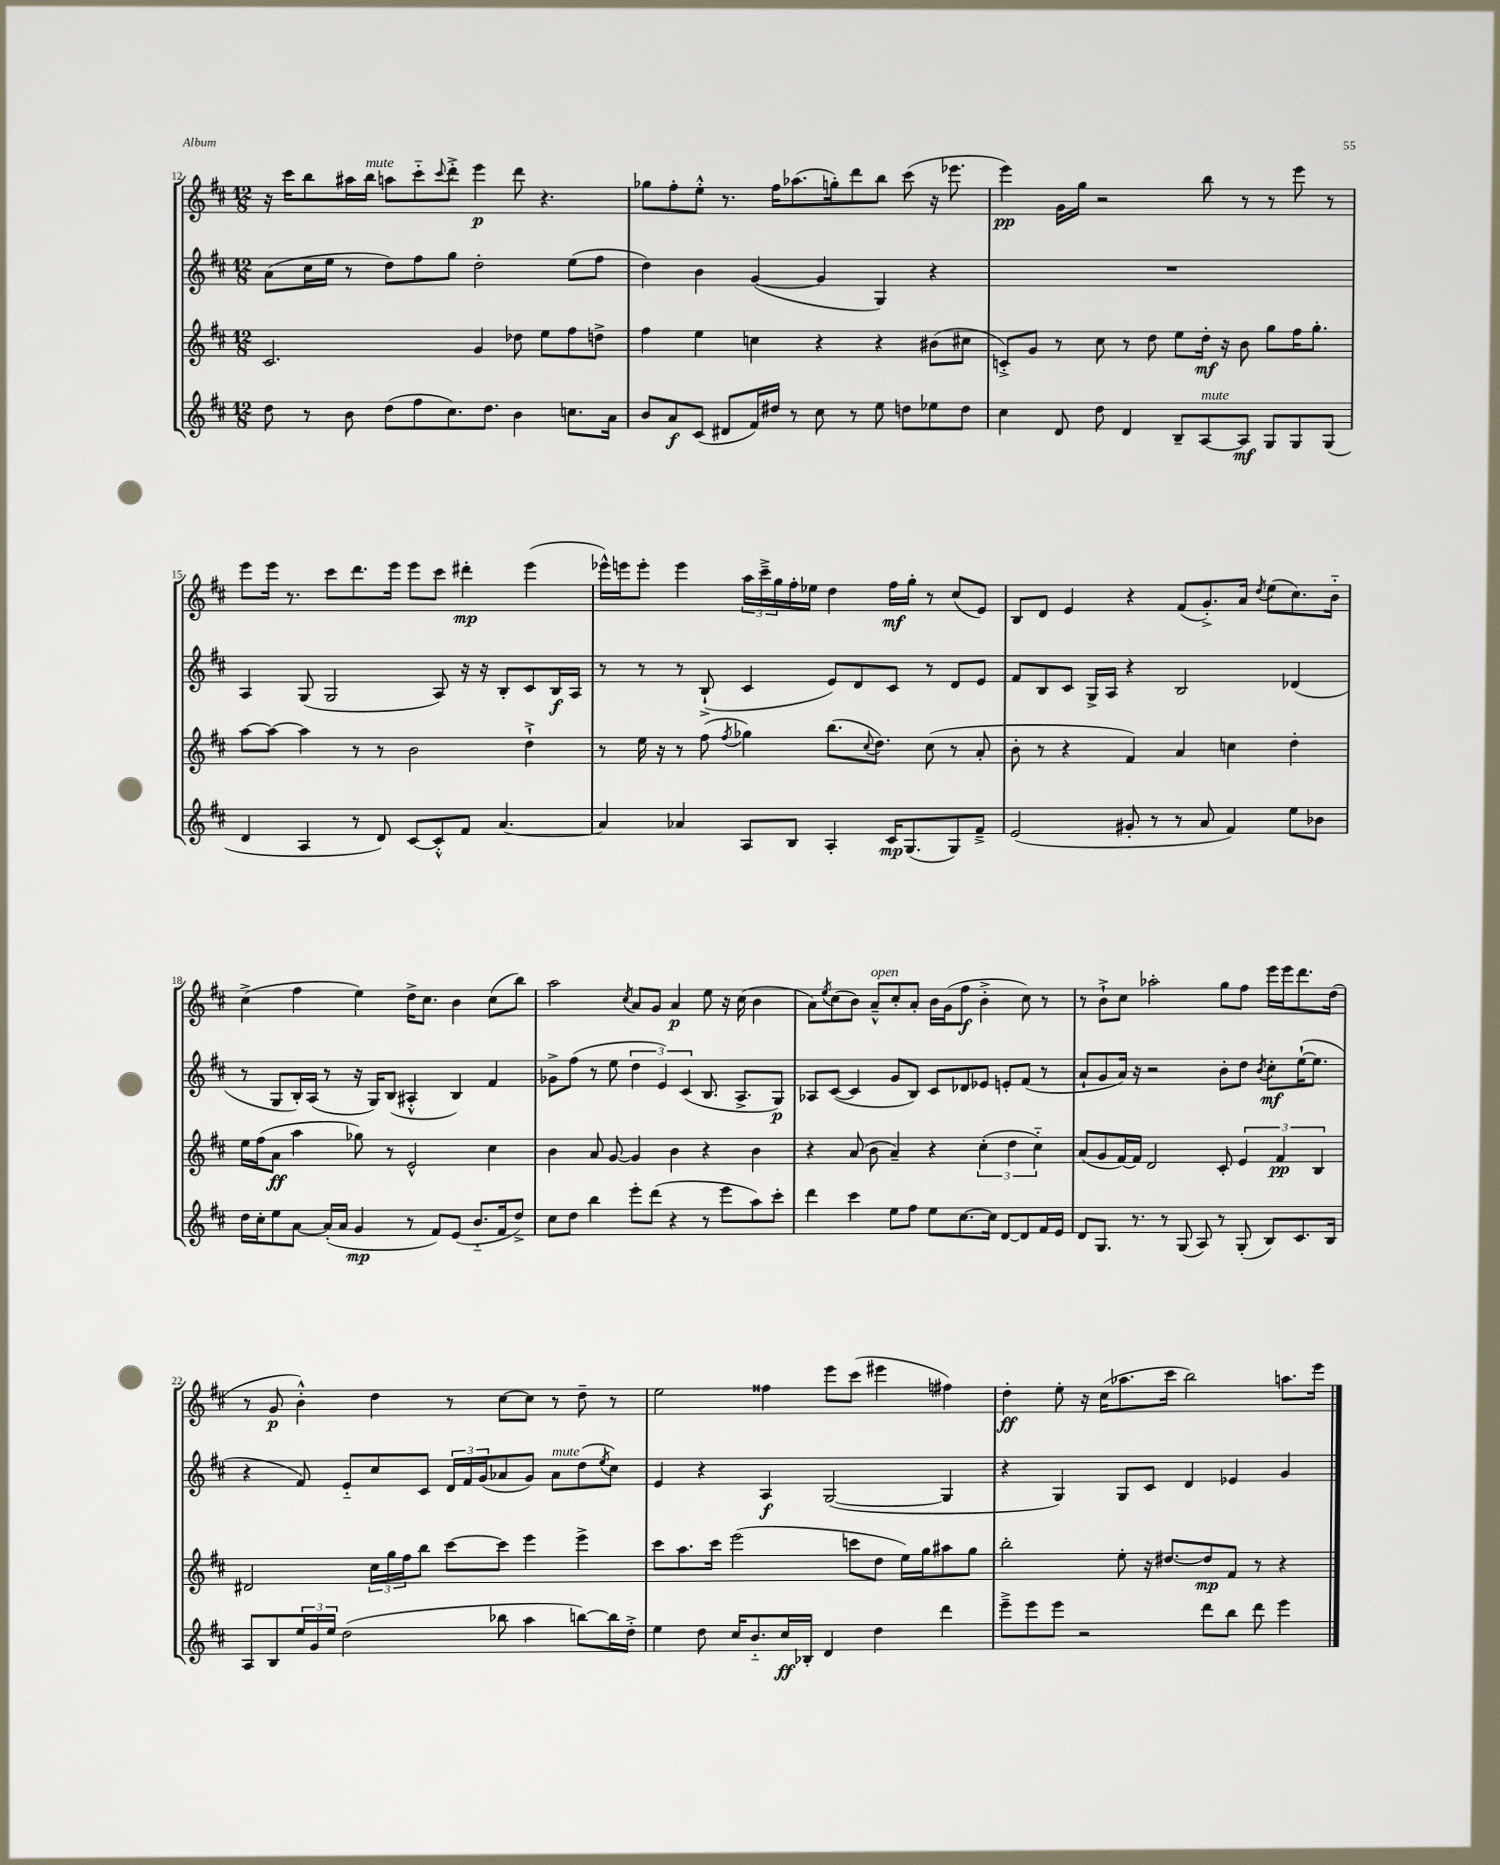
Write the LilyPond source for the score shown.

<<
\new StaffGroup <<
\new Staff = "s0" {
    \clef treble \key d \major \numericTimeSignature \time 12/8
    r16 cis'''16 b''8 ais''16 b''16^\markup { \italic "mute" } a''8 cis'''8-_ \appoggiatura { cis'''8 } d'''8-.-> e'''4\p d'''8 r4. |
    ges''8 fis''8-. e''8-.-^ r8. fis''16 aes''8.( g''16-.) d'''8 b''8 cis'''8( r16 ees'''8. |
    e'''4\pp) g'16 g''16 r2 b''8 r8 r8 e'''8 r8 |
    e'''8 e'''16 r8. cis'''8 d'''8. e'''16 e'''8 cis'''8 dis'''4-.\mp e'''4( |
    ees'''16-^) e'''16 e'''8-. e'''4 \tuplet 3/2 { a''16 cis'''16---> g''16 } fis''16-. ees''16 d''4 fis''16\mf g''16-. r8 cis''8( e'8) |
    b8 d'8 e'4 r4 fis'8( g'8.-.->) a'16 \acciaccatura { d''8 } e''8( cis''8.) b'16-_ |
    cis''4->( fis''4 e''4) d''16-> cis''8. b'4 cis''8( b''8) |
    a''2 \acciaccatura { cis''8 } a'8 g'8 a'4\p e''8 r16 cis''16( b'4 |
    a'8) \acciaccatura { e''8 } cis''8( b'8) a'8---^^\markup { \italic "open" } cis''8-. a'8-. b'16 g'16( fis''8\f b'4-.-> cis''8) r8 |
    r8 b'8-!-> cis''8 aes''2-. g''8 fis''8 e'''16 e'''16 d'''8. d''16( |
    r8 g'8\p b'4-.-^) d''4 r8 cis''8~ cis''8 r8 d''8-- r8 |
    e''2 fisis''4 e'''8 cis'''8( eis'''4 fis''4) |
    d''4-.\ff e''8-. r16 cis''16( aes''8. cis'''16 b''2) a''8. e'''16 \bar "|." |
}
\new Staff = "s1" {
    \clef treble \key d \major \numericTimeSignature \time 12/8
    a'8( cis''16 e''16 r8 d''8) fis''8 g''8 d''2-. e''8( fis''8 |
    d''4) b'4 g'4~( g'4 g4) r4 |
    R1. |
    a4 g8( g2 a8) r16 r16 b8-. cis'8 b16\f a16 |
    r8 r8 r8 b8-!->( cis'4 e'8) d'8 cis'8 r8 d'8 e'8 |
    fis'8 b8 cis'8 g16-> a16 r4 b2 des'4( |
    r8 g8 b16-.) a16( r8 r16 g16) b8( ais4-.-^ b4) fis'4 |
    ges'8-> fis''8( r8 e''8 \tuplet 3/2 { d''4 e'4) cis'4( } b8. a8.-> g8\p) |
    aes8 cis'8~( cis'4 g'8 b8) cis'8 des'8 ees'8 e'8-. fis'8( r8 |
    a'8-! g'8 a'16) r16 r2 b'8-. d''8 \acciaccatura { b'8 } cis''8-.\mf e''16~-!( e''8. |
    r4 fis'8) e'8-_ cis''8 cis'8 \tuplet 3/2 { d'16 fis'16 g'16( } aes'8 g'8) aes'8^\markup { \italic "mute" } d''8( \acciaccatura { e''8 } cis''8) |
    e'4 r4 a4\f g2~( g4 |
    r4 g4) g8 cis'8 d'4 ees'4 g'4 \bar "|." |
}
\new Staff = "s2" {
    \clef treble \key d \major \numericTimeSignature \time 12/8
    cis'2. g'4 des''8 e''8 fis''8 d''8-> |
    fis''4 e''4 c''4 r4 r4 bis'8( cis''8 |
    c'8-.->) g'8 r8 cis''8 r8 d''8 e''8 d''16-.\mf r16 b'8 g''8 fis''16 g''8.-. |
    a''8~ a''8~ a''4 r8 r8 b'2 d''4-!-> |
    r8 e''16 r16 r8 fis''8( \acciaccatura { fis''8 } ges''4) b''8.( \appoggiatura { cis''8 } d''8.) cis''8( r8 a'8-. |
    b'8-. r8 r4 fis'4) a'4 c''4 d''4-. |
    e''16 fis''16( a'8\ff a''4 ges''8) r8 e'2-^ cis''4 |
    b'4 a'8 g'8~ g'4 b'4 r4 b'4 |
    r4 a'8( b'8 a'4--) r4 \tuplet 3/2 { cis''4-.( d''4 cis''4-_) } |
    a'8( g'8 fis'16~) fis'16 d'2 cis'8-. \tuplet 3/2 { e'4 fis'4\pp b4 } |
    dis'2 \tuplet 3/2 { cis''16 g''16 fis''16 } b''8 cis'''8~ cis'''8 e'''4 e'''4-> |
    cis'''8 a''8. cis'''16 e'''2( c'''8 d''8 e''16) g''16 ais''8 g''8 |
    b''2-. e''8-. r16 dis''8.~ dis''8\mp fis'8 r8 r4 \bar "|." |
}
\new Staff = "s3" {
    \clef treble \key d \major \numericTimeSignature \time 12/8
    d''8 r8 b'8 d''8( fis''8 cis''8.) d''8. b'4 c''8. a'16 |
    b'8 a'8\f cis'8( dis'8 fis'16) dis''16 r8 cis''8 r8 e''8 d''8 ees''8 d''8 |
    cis''4 d'8 d''8 d'4 b8-- a8~^\markup { \italic "mute" } a8\mf g8 g8 g8( |
    d'4 a4 r8 d'8) cis'8~ cis'8-.-^ fis'8 a'4.~ |
    a'4 aes'4 a8 b8 a4-. cis'16\mp g8.( g8) fis'8---> |
    e'2( gis'8-. r8 r8 a'8 fis'4) e''8 bes'8 |
    d''16 cis''16-. e''8 a'8~ a'16-.( a'16 g'4\mp r8 fis'8) e'8( b'8.-_ fis'16 d''8->) |
    cis''8 d''8 b''4 e'''8-. d'''8( r4 r8 e'''8 a''8) cis'''8-. |
    d'''4 cis'''4 e''8 fis''8 e''8 cis''8.~ cis''16 d'8~ d'8 fis'16 e'16 |
    d'8 g8. r8. r8 g8( a8) r8 g8-.( b8) cis'8. b16 |
    a8 b8 \tuplet 3/2 { e''16 g'16 e''16 } d''2( bes''8 a''4 b''8~) b''16 d''16-.-> |
    e''4 d''8 cis''16 b'8.-_ cis''16\ff bes16-. d'4 d''4 d'''4 |
    e'''8---> e'''8 e'''8 r2 d'''8 b''8 d'''8 e'''4 \bar "|." |
}
>>
>>
\layout { \context { \Score currentBarNumber = #12 } }
